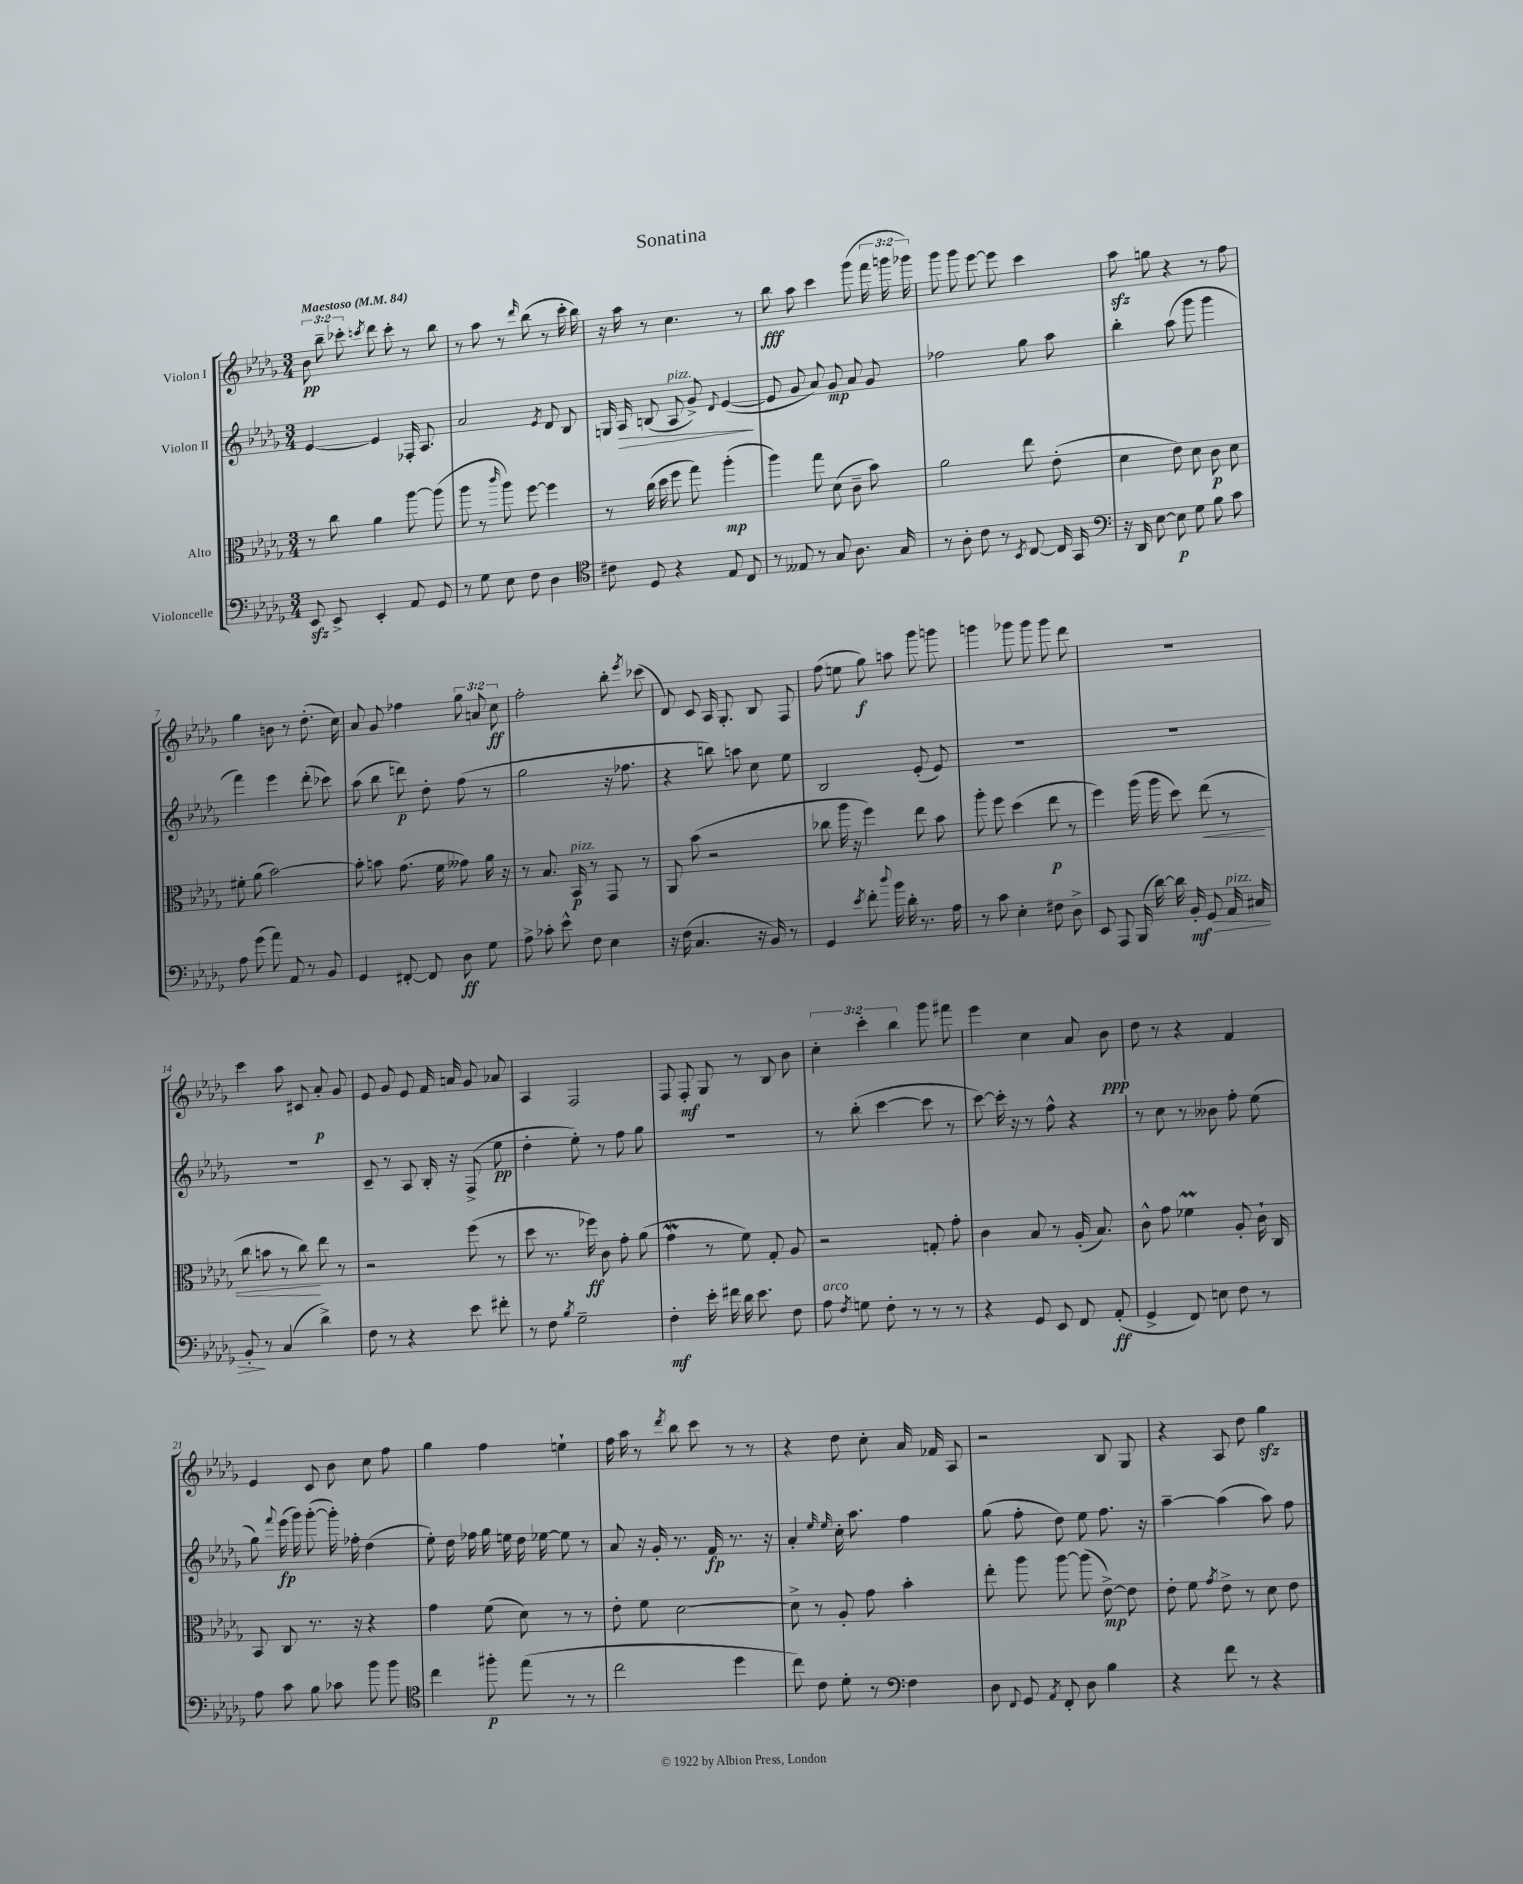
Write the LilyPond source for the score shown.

\header { title = "Sonatina" }
<<
\new StaffGroup <<
\new Staff = "s0" \with { instrumentName = "Violon I" } {
    \clef treble \key des \major \numericTimeSignature \time 3/4 \override Staff.TupletNumber.text = #tuplet-number::calc-fraction-text \tempo "Maestoso" 4 = 84
    \autoBeamOff \tuplet 3/2 { bes'8\pp bes''8-- ces'''8-. } \acciaccatura { c'''8 } des'''8 c'''8-. r8 bes''8 |
    r8 aes''8 r8 \grace { des'''16 } bes''8( r8 c'''16-. bes''16) |
    r16 aes''16 r8 c''4. r8 |
    bes''8\fff aes''8 c'''4 ges'''8( \tuplet 3/2 { f'''16 g'''16 ges'''16) } |
    ges'''8 ges'''8 ees'''8~ ees'''8 c'''4 |
    aes''8\sfz g''8 r4 r8 f''8 |
    ges''4 b'8 r8 des''8.-.( c''16) |
    aes'8 ges'8 fes''4 \tuplet 3/2 { ges''8 a'8 c''8\ff } |
    f''2-. bes''8-. \acciaccatura { ees'''8 } ces'''8( |
    des'8) c'8 aes16 ges8.-. bes8 f8 |
    f''8( e''8 ges''8\f) a''8 ges'''8 g'''8 |
    g'''4 ges'''8 ges'''8 ges'''8 des'''8 |
    R2. |
    c'''4 aes''8 cis'8 aes'8-.\p ges'8 |
    ees'8 ges'8 ees'8 f'16 a'16 ges'8 aes'8 |
    aes4 f2 |
    f8 f8-.\mf ges8 r8 bes8 bes'8 |
    \tuplet 3/2 { c''4-. c'''4-. bes''4 } ges'''8 fis'''8 |
    ees'''4 c''4 aes'8 bes'8\ppp |
    des''8 r8 r4 f'4 |
    ees'4 c'8 bes'8 c''8 f''8 |
    ges''4 f''4 e''4-! |
    f''16 aes''16 r8 \acciaccatura { des'''8 } bes''8 c'''8 r8 r8 |
    r4 des''8 c''8-. aes'16 fes'16 aes8 |
    r2 bes8 ges8 |
    r4 aes8 des''8 ges''4\sfz \bar "|." |
}
\new Staff = "s1" \with { instrumentName = "Violon II" } {
    \clef treble \key des \major \numericTimeSignature \time 3/4
    \autoBeamOff ees'4~ ees'4 fes16-. aes8. |
    aes'2 \acciaccatura { ees'8 } des'8 bes8 |
    g16 aes16\> b8( aes8^\markup { \italic "pizz." } ges'8->) \appoggiatura { des'8 } ees'4~\!( |
    ees'8 ges'8 aes'8) ges'8\mp aes'8 ges'8 |
    fes''2 ges''8 aes''8 |
    bes''4-. aes''8( ges'''8 ges'''4 |
    f'''4) ees'''4 des'''8-.( ces'''8) |
    aes''8( bes''8 d'''8\p) des''8-. f''8( r8 |
    ges''2 r16 fes''8. |
    r4 b''8) a''8 c''8 ees''8 |
    bes2 ees'8-.( ees'8) |
    R2. |
    R2. |
    R2. |
    c'8-- r8 aes8 bes16-. r16 f8->( ees''8\pp |
    des''4-. ees''8-.) r8 f''8 ges''8 |
    R2. |
    r8 bes''8-.( c'''4~ c'''8 r8 |
    c'''8~) c'''16-. r16 r8 f''8-^ r4 |
    r8 c''8 r8 beses'8 f''8-. ees''8( |
    ges''8) \appoggiatura { f'''8 } ees'''16\fp( ges'''16) ges'''8~-.( ges'''16-.) fes''16-. des''4( |
    ees''8-.) des''16 fes''16 ges''16 e''16 des''16 ees''16~ ees''8 r8 |
    aes'8 r16 ges'16-. r8. f'16\fp r8. r16 |
    aes'4-. \grace { ees''16 ees''16 } c''16-. aes''8. f''4 |
    ges''8( f''8-. des''8) ees''8 f''8. r16 |
    aes''4~-- aes''4( aes''8) f''8 \bar "|." |
}
\new Staff = "s2" \with { instrumentName = "Alto" } {
    \clef alto \key des \major \numericTimeSignature \time 3/4
    \autoBeamOff r8 c''8 aes'4 aes''8~ aes''8( |
    aes''8 r8 \grace { c'''16 } aes''8) f''8~ f''4 |
    r8 c''16( des''16 f''8 ges''8) aes''4-.\mp( |
    aes''4) ges''8 des'8( c'8-- bes'8) |
    aes'2 ees''8 ees'8-.( |
    des'4 ees'8) des'8 c'8\p des'8 |
    fis'8-. aes'8( bes'2~) |
    bes'8-. b'8 ges'8.( f'16 geses'8) aes'16 r16 |
    r8 bes8. bes,16\p^\markup { \italic "pizz." } r8 ges,8 r8 |
    aes,8 bes'8( r2 |
    ces''8 aes''16 r16 f''4) ees''8 bes'8 |
    aes''8-. f''8 des''4( ees''8\p r8 |
    f''4) aes''16( aes''16 des''8) ees''8\<( r8 |
    c''8 b'8 r8 c''8\!) ees''8 r8 |
    r2 f''8( r8 |
    des''8 r8. fes''16\ff) c'8 ges'8-. aes'8( |
    ges'4\mordent r8 f'8) ges8-. aes8 |
    r2 g8-. ges'8-. |
    c'4 bes8 r8 aes16-.( bes8.) |
    c'8-^ ges'8 fes'4\prall aes8-. c'16-! c16 |
    bes,8 c8 r8. r16 r4 |
    ges'4 f'8( des'8) r8 r8 |
    ees'8-. f'8 des'2~ |
    des'8-> r8 aes8-. ges'8 bes'4-. |
    ees''8-. aes''8 aes''8~ aes''8( ees'8~->\mp) ees'8 |
    ees'8-. f'8 \acciaccatura { ges'8 } ees'8-> r8 des'8 ees'8 \bar "|." |
}
\new Staff = "s3" \with { instrumentName = "Violoncelle" } {
    \clef bass \key des \major \numericTimeSignature \time 3/4
    \autoBeamOff ees,8\sfz ees,8-> ees,4-. aes,8 ges,8 |
    r8 ges8 ees8 f8 des4 |
    \clef tenor cis'8 des8 r4 ees8 c8 |
    r8 eeses8 r8 ges8 aes8. ges16 |
    r8 aes8-. c'8 r8 \acciaccatura { bes,8 } c8~ c16 ges,16 |
    \clef bass r16 des,16 ees8~ ees8\p ges8 bes8 c'8 |
    aes8 ges'8( aes'8) aes,8 r8 bes,8 |
    ges,4 fis,8~-. fis,8 des8\ff ges8 |
    aes8-> ces'8-. ees'8-^ f8 ees4 |
    r16 f16( c4. r16 bes,16) r8 |
    ges,4 \acciaccatura { ees'8 } f'8-. \appoggiatura { des''8 } bes'16 des'16-. r8. aes16 |
    r8 c'8 ees4-. fis8 des8-> |
    ees,8 aes,,8 bes,,16( des'16~) des'16 bes,16-.\mf\> ges,8 aes,16^\markup { \italic "pizz." } cis16 |
    bes,8-.\! r8 c4( des'4->) |
    f8 r8 r4 ees'8 fis'8-. |
    r8 f8 \acciaccatura { bes8 } ges2-- |
    f4-.\mf ees'16-. fis'16 des'16 ees'8. f8 |
    aes8^\markup { \italic "arco" } \acciaccatura { f8 } g8 f8-. r8 r8 r8 |
    r4 ges,8 ees,8 f,8 aes,8-.\ff( |
    ges,4-> f,8) e8 f8 r8 |
    aes8 c'8 bes8 ces'8 bes'8 bes'8 |
    \clef tenor c''4 fis''8-.\p ees''8( r8 r8 |
    c''2 des''4 |
    c''8) c'8 des'8-. r8 \clef bass f4 |
    des8 \appoggiatura { f,8 } ges,8 \acciaccatura { aes,8 } f,8-. des8 bes4 |
    r4 f'8 r8 r4 \bar "|." |
}
>>
>>
